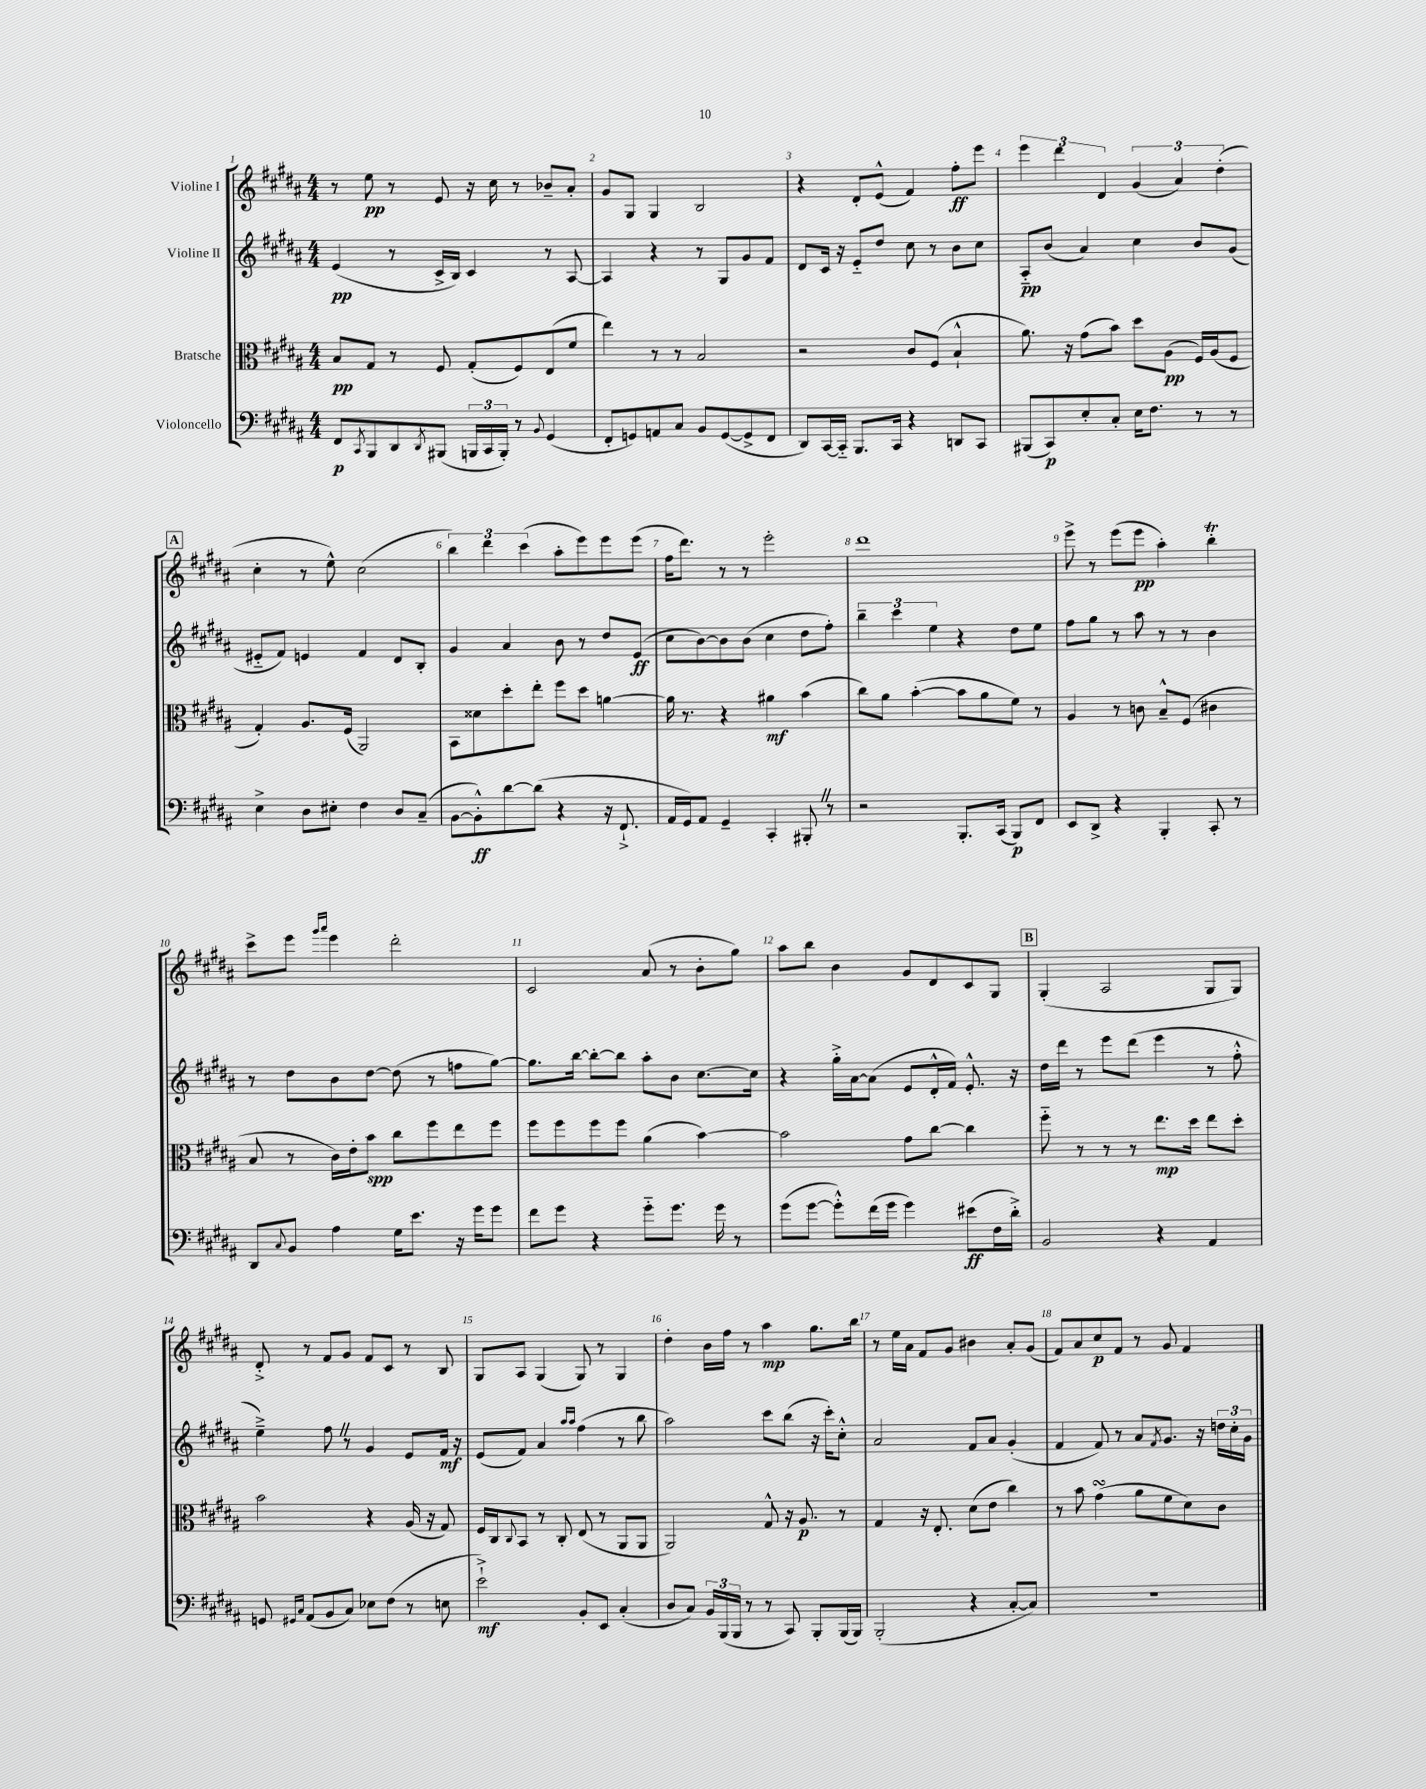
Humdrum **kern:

**kern	**kern	**kern	**kern
*staff4	*staff3	*staff2	*staff1
*clefF4	*clefC3	*clefG2	*clefG2
*k[f#c#g#d#a#]	*k[f#c#g#d#a#]	*k[f#c#g#d#a#]	*k[f#c#g#d#a#]
*M4/4	*M4/4	*M4/4	*M4/4
8FF#	8B	(4e	8r
8qCC#	.	.	.
8BBB	8G#	.	8ee
8DD#	8r	8r	8r
8qDD#	.	.	.
(8BBB#	8F#	16c#^	8e
.	.	16B)	.
24BBB	(8G#'	4c#	16r
24CC#	.	.	.
.	.	.	16cc#
24BBB')	.	.	.
8r	8F#)	.	8r
8qqBB	.	.	.
(4GG#	(8E	8r	8b-~
.	8f#	[8A#	8a#'
=	=	=	=
8FF#'	4ee)	4A#]	8g#
8GG)	.	.	8G#
8AA	8r	4r	4G#
8C#	8r	.	.
8BB	2B	8r	2B
([8GG	.	8G#	.
8GG^]	.	8g#	.
8FF#	.	8f#	.
=	=	=	=
8DD#)	2r	8d#	4r
[16CC#	.	16c#	.
16CC#'~]	.	16r	.
8.BBB	.	8e'~	8d#'
.	.	8dd#	(8e^^
16CC#	.	.	.
4r	8c#	8cc#	4f#)
.	(8F#	8r	.
8DD	4B`^^	8b	8ff#'
8CC#	.	8cc#	8eee
=	=	=	=
(8BBB#	8.a#)	8A#'~	6eee
8CC#)	.	(8b	.
.	.	.	6ddd#
.	16r	.	.
8E'	(8g#	4a#)	.
.	.	.	6d#
8C#'	8b)	.	.
16E	8dd#	4cc#	(6g#
8.F#	.	.	.
.	(8A#	.	.
.	.	.	6a#)
8r	16F#)	8b	.
.	(16A#	.	.
.	.	.	(6dd#'
8r	8F#	(8g#	.
=	=	=	=
4E^	4G#')	8e#'~	4cc#'
.	.	8f#)	.
8D#	8.A#	4e	8r
8E#'	.	.	8ee^^)
.	(16F#	.	.
4F#	2AA#)	4f#	(2cc#
8D#	.	8d#	.
(8C#~	.	8B'	.
=	=	=	=
[8BB	8BB	4g#	6bb)
8BB'^^])	8d##	.	.
.	.	.	6ddd#
[8d#	8dd#'	4a#	.
.	.	.	(6ccc#
(8d#]	8ee'	.	.
4r	8ff#	8b	8aa#'
.	8dd#	8r	8eee)
16r	[4a	8dd#	8eee
8.FF#`^	.	.	.
.	.	(8e	(8eee
=	=	=	=
16AA#	16a]	8cc#	16ff#
16GG#)	8.r	.	8.ddd#)
8AA#	.	[8b)	.
4GG#~	4r	8b]	8r
.	.	(8b	8r
4CC#'	4a#	4cc#	2eee'
8BBB#'	(4b	8dd#	.
8r	.	8ff#')	.
=	=	=	=
2r	8cc#)	6bb~	1ddd#
.	8a#	.	.
.	.	6ccc#	.
.	([4b'	.	.
.	.	6ee	.
8.BBB'	8b]	4r	.
.	8a#	.	.
(16CC#	.	.	.
8BBB)	8f#)	8dd#	.
8FF#	8r	8ee	.
=	=	=	=
8EE	4A#	8ff#	8eee^
8DD#^	.	8gg#	8r
4r	8r	8r	(8eee
.	8c	8aa#	8eee
4BBB'	8B~^^	8r	4aa#')
.	(8F#	8r	.
8CC#'	4c#	4b	4bb'
8r	.	.	.
=	=	=	=
8DD#	8B	8r	8ccc#^
8qqC#	.	.	.
8BB	8r	8dd#	8eee
.	.	.	16qqggg#
.	.	.	16qqaaa#
4A#	16c#)	8b	4eee
.	16e'	.	.
.	8b	[8dd#	.
16G#	8cc#	(8dd#]	2ddd#'
8.e	.	.	.
.	8ff#	8r	.
16r	8ee	8ff	.
16g#	.	.	.
8g#	8ff#	[8gg#)	.
=	=	=	=
8f#	8ff#	8.gg#]	2c#
8g#	8ff#	.	.
.	.	[16bb	.
4r	8ff#	8bb'_	.
.	8ff#	8bb]	.
8g#'~	(4a#	8aa#'	(8a#
8.g#	.	8b	8r
.	[4b)	[8.cc#	8b'
16g#	.	.	.
8r	.	.	8gg#)
.	.	16cc#]	.
=	=	=	=
(8g#	2b]	4r	8aa#
[8g#	.	.	8bb
8g#'^^])	.	16gg#'^	4b
.	.	[16a#	.
(16f#	.	(8a#]	.
16g#	.	.	.
4g#)	8g#	8e	8g#
.	[8cc#	16d#'^^	8d#
.	.	16f#)	.
(8e#	4cc#]	8.e'^^	8c#
16F#	.	.	8G#
16d#'^)	.	16r	.
=	=	=	=
2BB	8ff#'~	16dd#	(4G#'
.	.	16ddd#	.
.	8r	8r	.
.	8r	8eee	2A#
.	8r	(8ddd#	.
4r	8.ee	4eee	.
.	16dd#	.	.
4AA#	8ee	8r	8G#
.	8dd#'	8ff#'^^	8G#)
=	=	=	=
8GG	2b	4ee~^)	8d#'^
16qqGG#	.	.	.
16qqC#	.	.	.
(8AA#	.	.	8r
8BB	.	8ff#	8f#
8C#)	.	8r	8g#
8E-	4r	4g#	8f#
(8F#	.	.	8c#
8r	(16A#	8e	8r
.	16r	.	.
8E	8G#)	16f#	8B
.	.	16r	.
=	=	=	=
2e`^)	16F#	(8e	8G#
.	16C#	.	.
.	8qqC#	.	.
.	8BB	8f#)	8A#
.	8r	4a#	(4G#
.	8C#'	.	.
.	.	16qqaa#	.
.	.	16qqaa#	.
8BB'	(8E	(4ff#	8G#)
8EE	8r	.	8r
(4C#'	8AA#	8r	4G#
.	8AA#	8bb	.
=	=	=	=
8D#	2AA#)	2aa#)	4dd#'
8C#)	.	.	.
24BB	.	.	16b
(24BBB	.	.	.
.	.	.	16ff#
24BBB	.	.	.
8r	.	.	8r
8r	8G#^^	8ccc#	4aa#
8CC#)	16r	(8bb	.
.	8.A#	.	.
8BBB'	.	16r	8.gg#
.	.	16ccc#')	.
(16BBB	8r	8cc#'^^	.
16BBB)	.	.	16bb
=	=	=	=
(2BBB'	4G#	2a#	8r
.	.	.	16ee
.	.	.	16a#
.	16r	.	8f#
.	8.E'	.	.
.	.	.	8g#
4r	(8d#	8f#	4b#
.	8e	8a#	.
[8C#'	4cc#)	(4g#'	8a#'
8C#])	.	.	(8g#
=	=	=	=
1r	8r	4f#	8f#)
.	8b	.	8a#
.	(4g#	8f#)	8cc#
.	.	8r	8f#
.	8a#	8a#	8r
.	.	8qf#	.
.	8f#	8.g#	8g#
.	8d#)	.	4f#
.	.	16r	.
.	8c#	24dd	.
.	.	24cc#'	.
.	.	24g#	.
==	==	==	==
*-	*-	*-	*-
